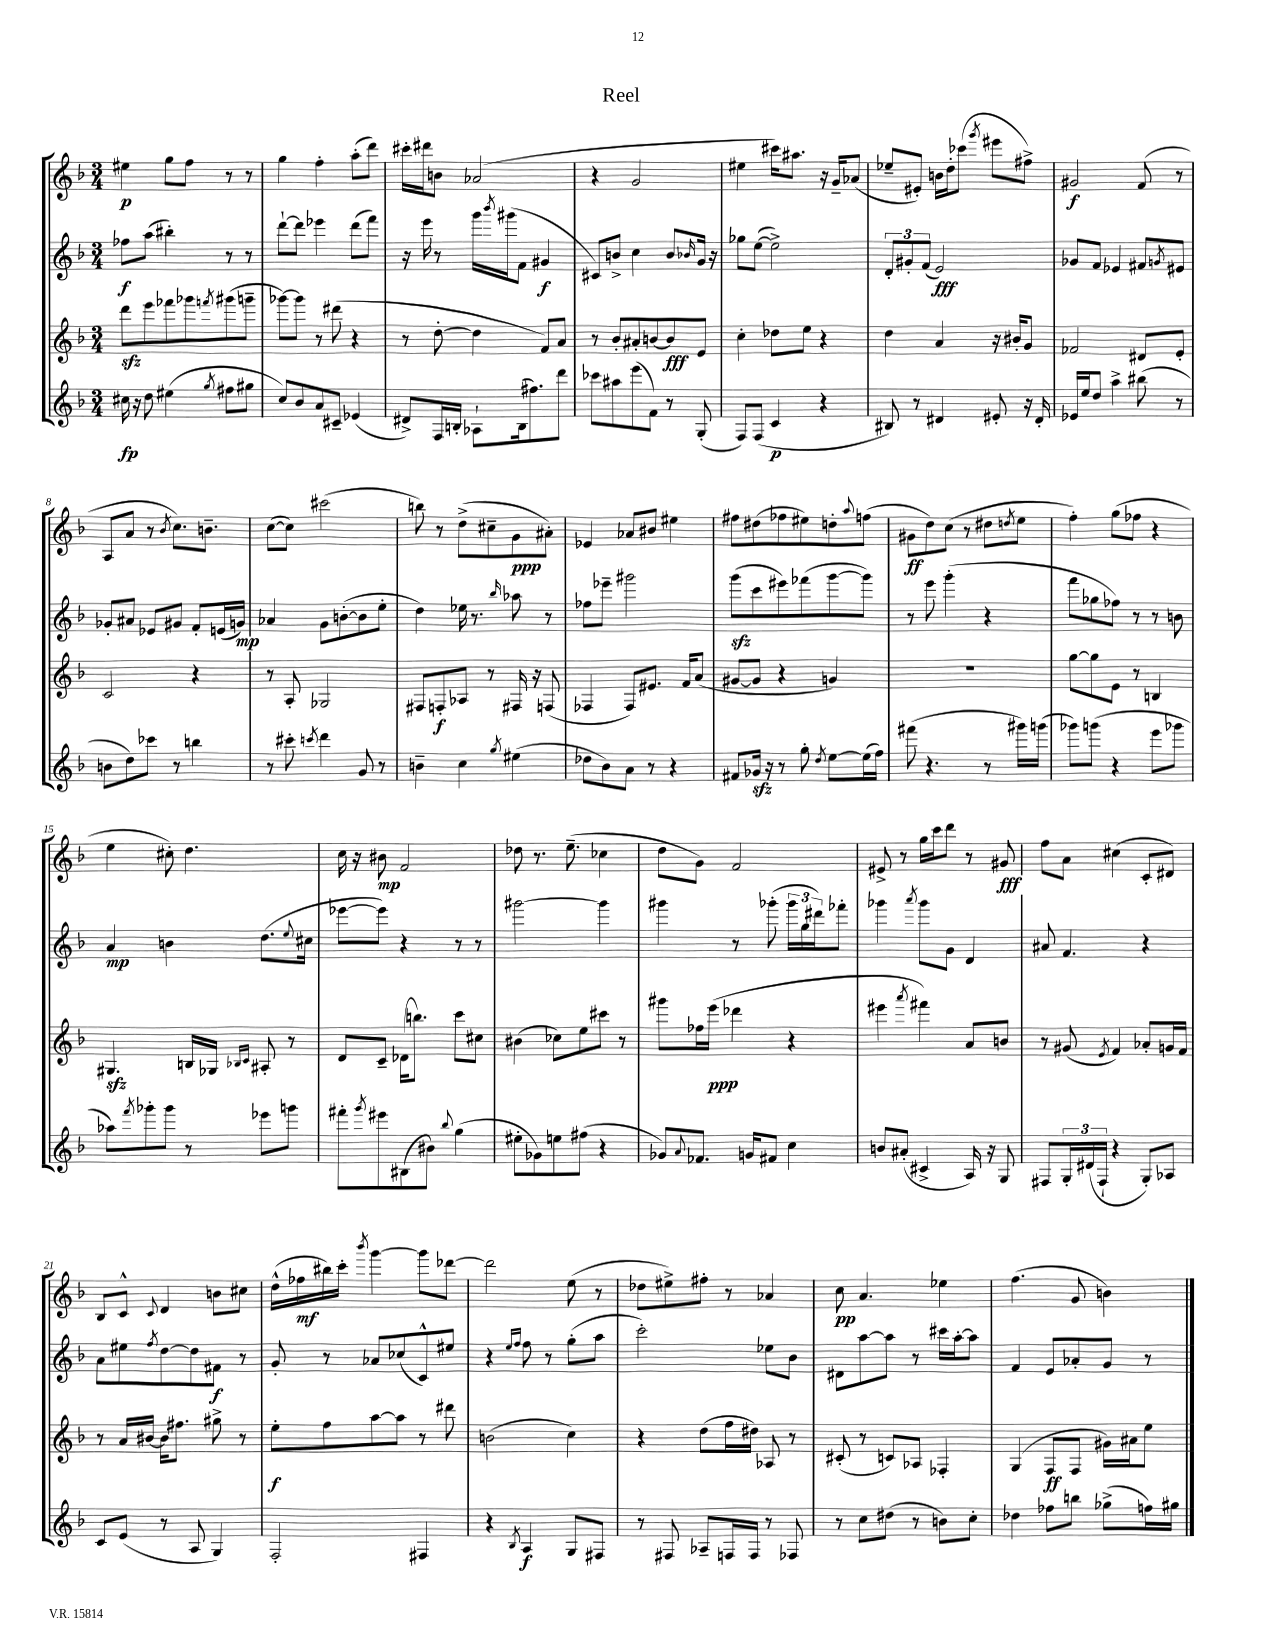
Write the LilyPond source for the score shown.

\header { title = "Reel" }
<<
\new StaffGroup <<
\new Staff = "s0" {
    \clef treble \key f \major \numericTimeSignature \time 3/4
    eis''4\p g''8 f''8 r8 r8 |
    g''4 f''4-. a''8-.( d'''8) |
    cis'''16-. dis'''16 b'8 aes'2( |
    r4 g'2 |
    eis''4 cis'''16) ais''8. r16 g'16-- aes'8( |
    ees''8-- eis'8-.) b'16 d''16-. ces'''8( \acciaccatura { g'''8 } eis'''8 fis''8->) |
    gis'2\f f'8( r8 |
    a8 a'8 r8 \acciaccatura { bes'8 } c''8.) b'8.-- |
    c''8~( c''8) cis'''2( |
    b''8) r8 d''8->( cis''8-- g'8\ppp ais'8-.) |
    ees'4 aes'8 bis'8 eis''4 |
    fis''8 dis''8( fes''8 eis''8) d''8-. \appoggiatura { a''8 } f''8( |
    gis'8\ff d''8) c''8( r8 dis''8 \acciaccatura { d''8 } e''8 |
    f''4-.) g''8( fes''8 r4 |
    e''4 cis''8-.) d''4. |
    c''16 r16 bis'8\mp f'2 |
    des''8 r8. e''8.--( ces''4 |
    d''8 g'8) f'2 |
    eis'8-> r8 g''16 c'''16 d'''8 r8 gis'8\fff |
    f''8 a'8 cis''4( c'8-. dis'8) |
    bes8 c'8-^ \appoggiatura { c'8 } d'4 b'8 cis''8 |
    d''16-^( fes''16\mf bis''16) c'''16-. \acciaccatura { bes'''8 } g'''4~ g'''8 des'''8~ |
    des'''2 e''8( r8 |
    des''8 eis''8->) fis''8-. r8 aes'4 |
    c''8\pp a'4. ees''4 |
    f''4.( g'8 b'4) \bar "|." |
}
\new Staff = "s1" {
    \clef treble \key f \major \numericTimeSignature \time 3/4
    fes''8\f a''8( bis''4-.) r8 r8 |
    d'''8~-! d'''8 ees'''4 d'''8( f'''8) |
    r16 e'''16 r8 g'''16 \acciaccatura { bes'''8 } gis'''16( f'8 gis'4\f |
    cis'8) b'8-> c''4 b'8 \grace { bes'16 } g'16 r16 |
    ges''8 e''8~( e''2->) |
    \tuplet 3/2 { d'8-. gis'8-. f'8( } e'2\fff) |
    ges'8 f'8 ees'4 fis'8 \acciaccatura { g'8 } eis'8 |
    ges'8-. ais'8 ees'8 gis'8 f'8-. e'16( g'16\mp) |
    aes'4 g'8 b'8~-.( b'8 e''8-. |
    d''4) ees''16 r8. \grace { bes''16 } aes''8 r8 |
    fes''8 ees'''8-- gis'''2 |
    g'''8\sfz( c'''8 eis'''8) fes'''8( g'''8~ g'''8) |
    r8 e'''8 g'''4-.( r4 |
    f'''8 ges''8 fes''8) r8 r8 b'8 |
    a'4\mp b'4 d''8.( \appoggiatura { e''8 } cis''16 |
    ees'''8~ ees'''8) r4 r8 r8 |
    gis'''2~ gis'''4 |
    gis'''4 r8 ges'''8-.( \tuplet 3/2 { ges'''16 g''16 dis'''16) } fes'''8-. |
    ges'''4 \acciaccatura { a'''8 } ges'''8 g'8 d'4 |
    ais'8 f'4. r4 |
    a'8 eis''8 \acciaccatura { f''8 } d''8~ d''8 fis'8\f r8 |
    g'8-. r8 aes'8 ces''8( c'8-^) eis''8 |
    r4 \grace { e''16 f''16 } f''8 r8 g''8-.( a''8 |
    c'''2-.) ees''8 bes'8 |
    dis'8 a''8~ a''8 r8 cis'''16 a''16~-. a''8 |
    f'4 e'8 aes'8-. g'8 r8 \bar "|." |
}
\new Staff = "s2" {
    \clef treble \key f \major \numericTimeSignature \time 3/4
    d'''8\sfz e'''8 fes'''8 ges'''8 \acciaccatura { f'''8 } gis'''8( g'''8-- |
    ges'''8~) ges'''8 r8 dis'''8( r4 |
    r8 d''8~-. d''4 f'8) a'8 |
    r8 bes'8-. ais'8-. b'8~ b'8\fff e'8 |
    c''4-. des''8 e''8 r4 |
    d''4 a'4 r16 bis'16-. g'8 |
    fes'2 dis'8 e'8-. |
    c'2 r4 |
    r8 a8-. ges2 |
    fis8 f8-.\f aes8 r8 fis16 r16 f8( |
    fes4 fes8) eis'8. f'16 a'8( |
    gis'8~ gis'8 r4 g'4) |
    R2. |
    g''8~ g''8 e'8 r8 b4 |
    gis4.\sfz b16 ges16 \grace { bes16 c'16 } ais8-. r8 |
    d'8 c'8-- des'16( b''8.) c'''8 cis''8 |
    bis'4( ces''8) e''8 cis'''8 r8 |
    gis'''8 fes''16 e'''16\ppp( des'''4 r4 |
    eis'''4 \acciaccatura { a'''8 } fis'''4) a'8 b'8 |
    r8 gis'8( \acciaccatura { e'8 } f'4) aes'8-. g'16 f'16 |
    r8 a'16 bis'16~ bis'16 fis''8. gis''8-> r8 |
    e''8-.\f f''8 a''8~ a''8 r8 dis'''8 |
    b'2( c''4) |
    r4 d''8( f''16 dis''16) aes8 r8 |
    cis'8-.( r8 c'8) aes8 fes4-. |
    g4( f8\ff f8 gis'16) ais'16 e''8 \bar "|." |
}
\new Staff = "s3" {
    \clef treble \key f \major \numericTimeSignature \time 3/4
    cis''16\fp r16 d''8 eis''4( \acciaccatura { g''8 } fis''8 gis''8 |
    c''8) bes'8 a'8 cis'8-- ees'4( |
    dis'8->) f16 b16-. aes8-! b16( fis''8.) d'''8 |
    ces'''8 ais''8 e'''8( f'8) r8 g8-.( |
    f8) f8( c'4\p r4 |
    bis8) r8 dis'4 eis'8-. r16 dis'16-. |
    ees'16 e''16 d''8 a''4-> bis''8( r8 |
    b'8 d''8) ces'''8 r8 b''4 |
    r8 cis'''8-. \acciaccatura { c'''8 } d'''4 g'8 r8 |
    b'4-- c''4 \acciaccatura { g''8 } eis''4( |
    des''8 bes'8) a'8 r8 r4 |
    fis'8 ges'16\sfz r16 r8 g''8-. \acciaccatura { d''8 } e''8~ e''16( f''16) |
    fis'''8( r4. r8 gis'''16) g'''16( |
    ges'''8) g'''8( r4 e'''8 ges'''8 |
    aes''8) \acciaccatura { f'''8 } ges'''8-. ges'''8 r8 ees'''8 g'''8 |
    fis'''8-. \acciaccatura { g'''8 } eis'''8 bis8( bis'8) \appoggiatura { bes''8 } g''4( |
    eis''8-. ges'8) e''8 fis''8( r4 |
    ges'8) \appoggiatura { a'8 } fes'8. g'16 fis'8 c''4 |
    b'8 ais'8-.( cis'4-> a16) r16 g8 |
    fis8 \tuplet 3/2 { g16-. dis'16( fis16-! } r4 g8-.) aes8 |
    c'8 e'8( r8 a8 g4) |
    f2-. fis4 |
    r4 \acciaccatura { bes8 } a4\f g8 fis8 |
    r8 fis8 aes8-- f16 f16 r8 fes8 |
    r8 c''8 dis''8( r8 b'8) c''8-. |
    des''4 fes''8 b''8 ges''8->( f''16) gis''16 \bar "|." |
}
>>
>>
